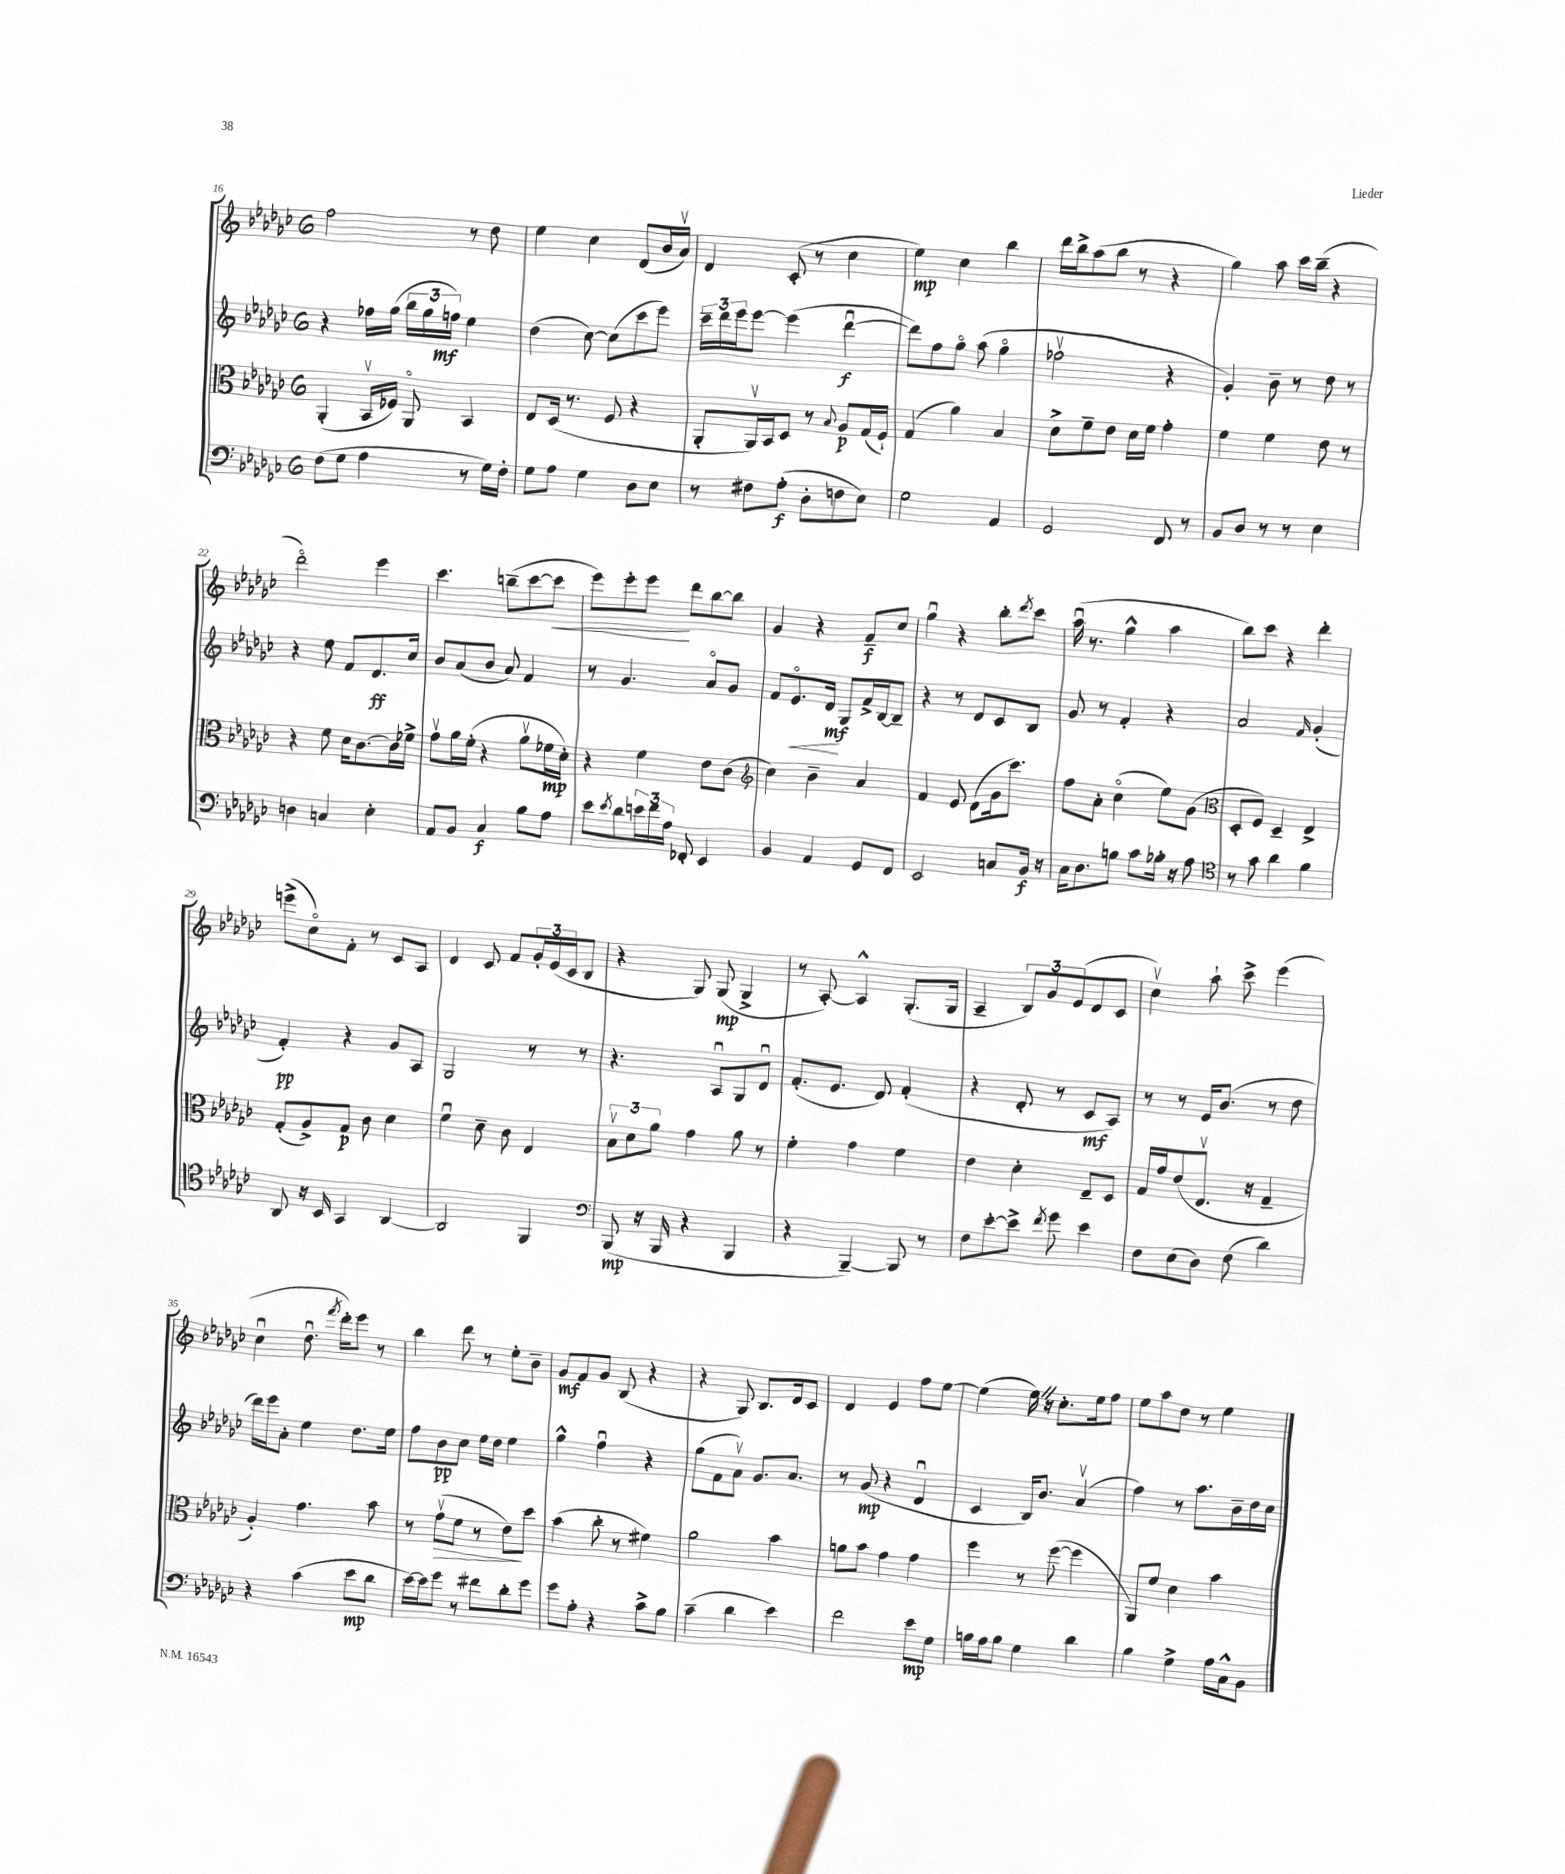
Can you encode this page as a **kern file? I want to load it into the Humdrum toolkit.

**kern	**kern	**kern	**kern
*staff4	*staff3	*staff2	*staff1
*clefF4	*clefC3	*clefG2	*clefG2
*k[b-e-a-d-g-c-]	*k[b-e-a-d-g-c-]	*k[b-e-a-d-g-c-]	*k[b-e-a-d-g-c-]
*M6/8	*M6/8	*M6/8	*M6/8
(8F\L	(4AA-'/	4r	2ff\
8G-\J	.	.	.
4A-\	16BB-v/LL	16ff-\LL	.
.	16F-/JJ)	(16gg-\JJ	.
.	8AA-o/	24bb-\LL	.
.	.	24gg-\	.
.	.	24ff\JJ)	.
8r	4BB-/	4ee-\	8r
16G-\LL)	.	.	8dd-\
16F'\JJ	.	.	.
=	=	=	=
8G-\L	8E-/L	(4dd-\	4ee-\
8A-\J	(16D-/Jk	.	.
.	8.r	.	.
4G-\	.	[8cc-\)	4cc-\
.	8F/	(8cc-\]L	.
8D-\L	4r	8ccc-\	(8d-/L
8E-\J	.	8eee-\J)	16b-/L
.	.	.	16a-v/JJ)
=	=	=	=
8r	8AA-'/L	24ccc-~\LL	4d-/
.	.	24ddd-\	.
.	.	24eee-\J	.
8F#\L	16AA-v/L)	[8eee-\J	.
.	16BB-/J	.	.
(8A-'\J	8D-/J	(4eee-\]	(8c-'/
8D-'\L	8r	.	8r
.	8qqB-/	.	.
8F\	8A-/L	[4ddd-u\	4cc-\
8E-\J)	(16G-/L	.	.
.	16F`/JJ)	.	.
=	=	=	=
2G-\	(4G-/	8ddd-\]L)	4ee-\)
.	.	8ff\	.
.	4a-\)	8gg-o\J	4cc-\
.	.	(8aa-\	.
4AA-/	4B-/	4gg-o\	4bb-\
=	=	=	=
2GG-/	8d-^\L	2ff-v\	16ddd-\LL
.	.	.	16bb-^\J
.	8f~\	.	(8aa-\
.	8e-\J	.	8bb-\J
.	16d-\LL	.	8r
.	16f\JJ	.	.
8FF/	4g-'\	4r	4r
8r	.	.	.
=	=	=	=
8BB-/L	4f\	4g-'/)	4gg-\)
8D-/J	.	.	.
8r	4f\	8b-~\	8aa-\
8r	.	8r	16ccc-\LL
.	.	.	(16bb-~\JJ
4E-\	8e-\	8dd-\	4r
.	8r	8r	.
=	=	=	=
4D\	4r	4r	2ddd-o\)
4C/	8f\	8ee-\	.
.	16d-\LK	8f/L	.
.	[8.c-\	.	.
4E-'\	.	8.d-/	4eee-\
.	16c-\]L	.	.
.	16f-^\JJ	16cc-/Jk	.
=	=	=	=
8AA-/L	8g-v\L	8b-/L	4.ccc-\
8BB-/J	16a-\L	(8a-/	.
.	(16f'\JJ	.	.
4C-/	4r	8b-/J	.
.	.	8a-/)	(8bb~\L
8B-\L	8a-v\L	4f/	[8ccc-\
8A-\J	16f-\L	.	8ccc-\]J
.	16d-'\JJ)	.	.
=	=	=	=
8e-\L	4r	8r	8eee-\L)
8qe-/	.	.	.
8d-\	.	4.g-/	8eee-'\
24e\L	4f\	.	8eee-\J
24f\	.	.	.
24A-\JJ	.	.	.
8FF-'/	.	.	8ddd-\L
4EE-/	8e-\L	8a-o/L	[8bb-\
.	(8c-\J	8g-/J	8bb-\]J
=	=	=	=
*	*clefG2	*	*
4BB-/	4cc-\)	8f/L	4g-/
.	.	8.e-o/	.
4AA-/	4b-~\	.	4r
.	.	16d-/Jk	.
.	.	8G-/L	.
8GG-/L	4a-/	16f^/L	8f~/L
.	.	[16B-/J	.
8FF/J	.	8B-~/]J	8cc-/J
=	=	=	=
2EE-/	4f/	4r	4gg-u\
.	8e-/	8r	4r
.	(8d-\L	8d-/L	.
8C/L	16g-\k	8c-/	8bb-'\L
.	8.ccc-\J)	.	.
.	.	.	8qddd-/
16BB-/Jk	.	8B-/J	8ccc-\J
16r	.	.	.
=	=	=	=
16C-\LK	8ff\L	8g-/	(16aa-u\
8.D-\	.	.	8.r
.	8a-'\J	8r	.
8B\J	(4cc-o\	4f'/	4gg-^^\
8c-\L	.	.	.
16B-'\Jk	8ee-\L)	4r	4aa-\
16r	.	.	.
8A-\	(8g-\J	.	.
=	=	=	=
*clefC4	*clefC3	*	*
8r	8D-'/L	2a-/	8bb-\L)
8g-\	8F/J)	.	8ccc-\J
4a-\	4D-~/	.	4r
.	.	16qqf/	.
4f\	4E-^/	(4g-'/	4ddd-'\
=	=	=	=
8AA-/	(8G-'/L	4f'/)	(8eee^\L
16r	8A-^/)	.	8cc-o\)
16BB-/	.	.	.
4GG-/	8G-/J	4r	8f'\J
.	8c-\	.	8r
[4AA-/	4d-\	8g-/L	8c-/L
.	.	8A-/J	8A-/J
=	=	=	=
2AA-/]	4fu\	2G-/	4d-/
.	8d-~\	.	8c-/
.	8c-\	.	8f/L
4FF/	4E-/	8r	24g-'/L
.	.	.	(24e-/
.	.	.	24c-/J
.	.	8r	8B-/J
=	=	=	=
*clefF4	*	*	*
(8BBB-/	12B-v\L	4.r	4r
.	12d-\	.	.
16r	.	.	.
.	12a-\J	.	.
16BBB-/	.	.	.
4r	4g-\	.	8G-/)
.	.	8A-u/L	(8G-/
4BBB-/	8a-\	8G-/	4G-^/
.	8r	8d-u/J	.
=	=	=	=
4r	4f'\	(8.f'/L	8r
.	.	.	[8A-'/)
.	.	8.e-/J	.
[4BBB-~/)	4g-\	.	4A-^^/]
.	.	8d-/)	.
8BBB-/]	4f\	(4f'/	(8.G-'/L
8r	.	.	.
.	.	.	16G-/Jk
=	=	=	=
8F\L	4e-\	4r	4A-~/
[8e-'\	.	.	.
8e-^\]J	4d-'\	8d-'/	12B-/L)
.	.	.	12g-/
8qf/	.	.	.
8g-\	.	8r	.
.	.	.	(12e-/
4e-\	8E-~/L	8c-/L	8d-/
.	8D-/J	8A-/J)	8c-/J
=	=	=	=
8F\L	16G-/LL	8r	4cc-v\)
.	16g-/J	.	.
(8E-\	(8e-/	8r	.
8D-\J)	8.E-v/J	16e-/LK	8aa-`\
.	.	(8.b-/J	.
(8F\	.	.	8ccc-^\
.	16r	.	.
4d-\)	4G-~/	8r	(4eee-\
.	.	8dd-\	.
=	=	=	=
4r	4A-'/)	16ddd-\LL)	4cc-u\
.	.	16eee-\J	.
.	.	8a-'\J	.
(4c-\	4.g-\	4ee-\	8.dd-u\
.	.	.	8qfff/
.	.	.	16ddd-'\LK)
8e-\L	.	8.dd-\L	8eee-\J
8d-\J	8b-\	.	8r
.	.	16ee-\Jk	.
=	=	=	=
[16e-\LL)	8r	8ff\L	4bb-\
16e-\]J	.	.	.
8g-\J	(8g-v\L	8b-\	.
8r	8f\J	8cc-\J	8ddd-\
8f#\L	8r	16ee-\LL	8r
.	.	16dd-\JJ	.
8d-'\	8e-\L)	4ee-\	8ee-'\L
8g-\J	8dd-\J	.	8b-~\J
=	=	=	=
8g-\L	(4b-\	4gg-^^\	8g-/L
8A-'\J	.	.	8f/
4r	8cc-'\	4ffu\	8g-/J
.	8r	.	(8B-/
8c-^\L	4f#\)	4r	4r
8B-\J	.	.	.
=	=	=	=
(4c-~\	2a-\	(8gg-\L	4r
.	.	8f\	.
4d-\	.	8a-v\J)	8G-/)
.	.	8.g-/L	8.B-/L
4e-\)	4b-\	.	.
.	.	8.a-/J	16d-/k
.	.	.	8c-/J
=	=	=	=
2f\	8a\L	8r	4d-/
.	8b-\J	(8g-/	.
.	4g-\	4r	4e-/
8e-\L	4g-\	4d-u/	8ff\L
8G-\J	.	.	[8ee-\J
=	=	=	=
16B\LL	4ff\	4c-/	(4ee-\]
16A-\J	.	.	.
8B\J	.	.	.
4G-\	8r	16B-/LK)	16ee-\)
.	.	8.b-/J	16r
.	([8ff\	.	8.cc-'\L
4d-\	4ff\]	(4a-v/	.
.	.	.	16ee-\k
.	.	.	8ff\J
=	=	=	=
4B-\	8AA-/L)	4ff\)	8ee-\L
.	8f/J	.	8aa-\
4G-^\	4d-\	8r	8dd-\J
.	.	8.aa-\L	8r
16A-\LL	4b-\	.	4ee-\
16C-^^\J	.	16b-~\L	.
8BB-\J	.	16dd-\	.
.	.	16cc-\JJ	.
==	==	==	==
*-	*-	*-	*-
